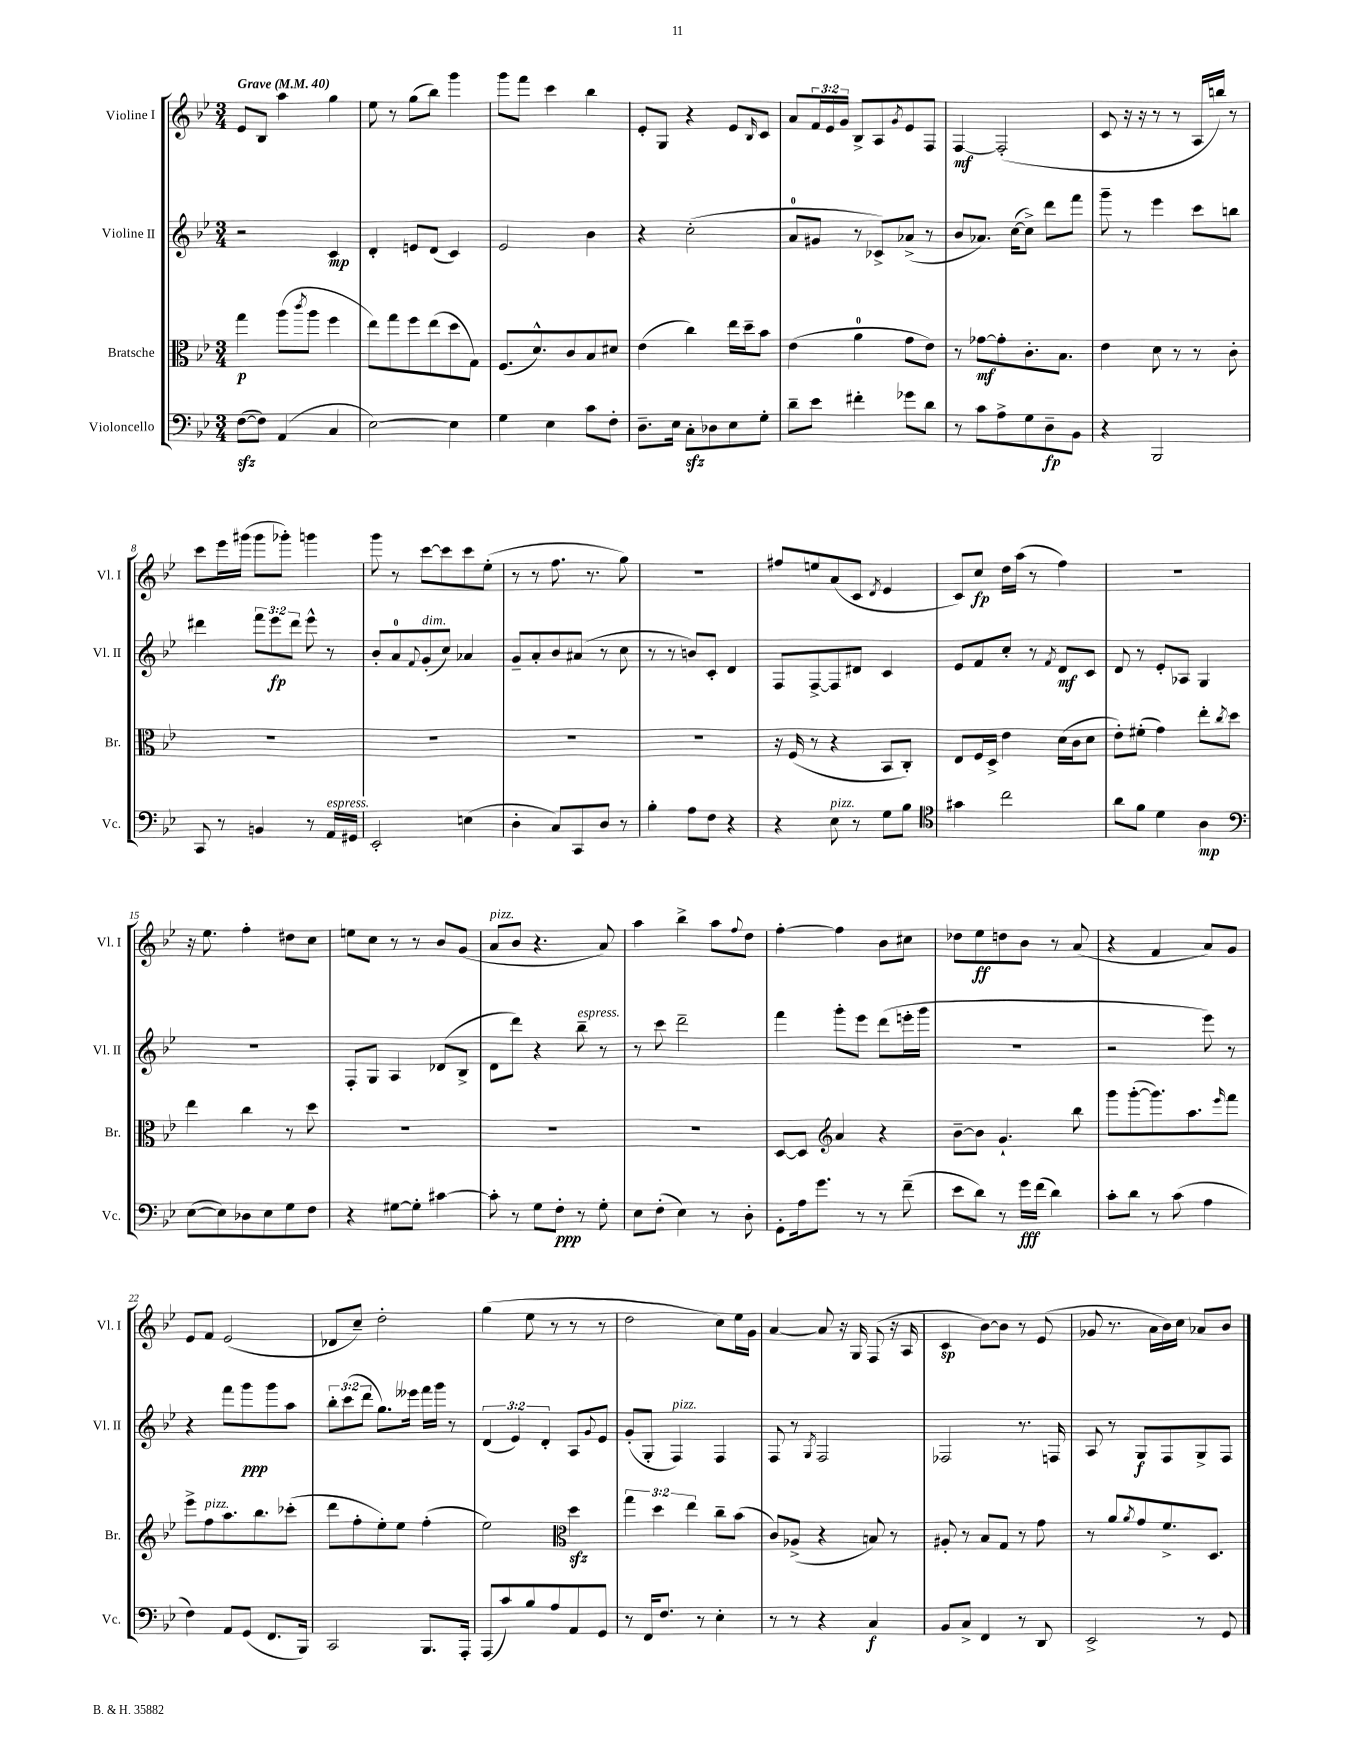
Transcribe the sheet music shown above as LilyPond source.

<<
\new StaffGroup <<
\new Staff = "s0" \with { instrumentName = "Violine I" shortInstrumentName = "Vl. I" } {
    \clef treble \key bes \major \numericTimeSignature \time 3/4 \override Staff.TupletNumber.text = #tuplet-number::calc-fraction-text \tempo "Grave" 4 = 40
    ees'8 bes8 a''4 g''4 |
    ees''8 r8 g''8( bes''8) g'''4 |
    g'''8 f'''8 c'''4 bes''4 |
    ees'8-. g8 r4 ees'8 \grace { bes16 } c'8 |
    a'8 \tuplet 3/2 { f'16 ees'16 g'16 } bes8-> a8 \acciaccatura { g'8 } ees'8 f8 |
    f4~\mf f2-.( |
    c'8 r16 r16 r8 r8 a16 b''16) r8 |
    c'''8 ees'''16 gis'''16( gis'''8 ges'''8-.) g'''4 |
    g'''8 r8 c'''8~ c'''8 c'''8 ees''8-.( |
    r8 r8 f''8. r8. g''8) |
    R2. |
    fis''8 e''8 a'8( c'8 \acciaccatura { d'8 } ees'4 |
    c'8) c''8\fp d''16 a''16( r8 f''4) |
    R2. |
    r16 ees''8. f''4-. dis''8 c''8 |
    e''8 c''8 r8 r8 bes'8 g'8( |
    a'8^\markup { \italic "pizz." } bes'8 r4. a'8) |
    a''4 bes''4-> a''8 \appoggiatura { f''8 } d''8 |
    f''4~-. f''4 bes'8 cis''8 |
    des''8 ees''8\ff d''8 bes'8 r8 a'8( |
    r4 f'4 a'8) g'8 |
    ees'8 f'8 ees'2( |
    des'8 c''8--) d''2-. |
    g''4( ees''8 r8 r8 r8 |
    d''2 c''8) ees''16 g'16 |
    a'4~ a'8 r16 g16 f8( r16 a16 |
    c'4\sp bes'8~) bes'8 r8 ees'8( |
    ges'8 r8. a'16 bes'16) c''16 aes'8 bes'8 \bar "|." |
}
\new Staff = "s1" \with { instrumentName = "Violine II" shortInstrumentName = "Vl. II" } {
    \clef treble \key bes \major \numericTimeSignature \time 3/4 \override Staff.TupletNumber.text = #tuplet-number::calc-fraction-text
    r2 c'4\mp |
    d'4-. e'8 d'8( c'4) |
    ees'2 bes'4 |
    r4 c''2-.( |
    a'8-0 gis'8 r8 ces'8->) aes'8->( r8 |
    bes'8 aes'8.) c''16~( c''8->) d'''8 f'''8 |
    g'''8-- r8 ees'''4 c'''8 b''8 |
    dis'''4 \tuplet 3/2 { f'''8 ees'''8\fp dis'''8 } ees'''8-^ r8 |
    bes'8-. a'8-0 \appoggiatura { f'8 } g'8-.^\markup { \italic "dim." }( c''8) aes'4 |
    g'8-- a'8-. bes'8 ais'8( r8 c''8 |
    r8 r8 b'8) c'8-. d'4 |
    f8 f8~-> f8 dis'8 c'4 |
    ees'8 f'8 c''8-. r8 \acciaccatura { f'8 } d'8\mf c'8 |
    d'8 r8 ees'8-. aes8 g4 |
    R2. |
    f8-. g8 a4 des'8( bes8-> |
    d'8 d'''8) r4 bes''8--^\markup { \italic "espress." } r8 |
    r8 c'''8 d'''2-- |
    f'''4 g'''8-. ees'''8 d'''8( e'''16-. g'''16 |
    R2. |
    r2 ees'''8) r8 |
    r4 f'''8 g'''8\ppp g'''8 a''8 |
    \tuplet 3/2 { bes''8-. c'''8( d'''8 } g''8.) eeses'''16 f'''16 g'''16 r8 |
    \tuplet 3/2 { d'4( ees'4) d'4-. } a8 \appoggiatura { g'8 } ees'8 |
    g'8-.( g8-. f4^\markup { \italic "pizz." }) f4 |
    f8 r8 \acciaccatura { g8 } f2 |
    fes2 r8. f16 |
    a8 r8 g8\f f8 g8-> f8 \bar "|." |
}
\new Staff = "s2" \with { instrumentName = "Bratsche" shortInstrumentName = "Br." } {
    \clef alto \key bes \major \numericTimeSignature \time 3/4 \override Staff.TupletNumber.text = #tuplet-number::calc-fraction-text
    g''4\p a''8( \acciaccatura { c'''8 } a''8 f''4 |
    ees''8) g''8 f''8 ees''8( d''8 g8) |
    f8.( d'8.-^) c'8 bes8 dis'8 |
    ees'4( c''4) ees''16 d''16-- bes'8 |
    ees'4( a'4-0 g'8 ees'8) |
    r8 ges'8~\mf ges'8-. c'8.-. bes8. |
    ees'4 d'8 r8 r8 c'8-. |
    R2. |
    R2. |
    R2. |
    R2. |
    r16 f16( r8 r4 bes,8 c8-.) |
    ees8 f16 d16-> ees'4 d'16( c'16 d'8 |
    ees'8-.) fis'8-.( g'4) ees''8-. \acciaccatura { c''8 } d''8 |
    ees''4 c''4 r8 d''8 |
    R2. |
    R2. |
    R2. |
    d8~ d8 \clef treble a'4 r4 |
    bes'8~-- bes'8 g'4.-! bes''8 |
    g'''8 g'''8~-.( g'''8.) a''8. \grace { ees'''16 } f'''8 |
    ees'''8-> f''8^\markup { \italic "pizz." } a''8. bes''8. ces'''8-.( |
    d'''8 f''8-. ees''8-.) ees''8 f''4-.( |
    ees''2) \clef alto d''4\sfz |
    \tuplet 3/2 { g''4 d''4 ees''4 } c''8-- bes'8( |
    c'8) aes8->( r4 b8) r8 |
    ais8-. r8 bes8 g8 r8 g'8 |
    r8 a'8 \acciaccatura { a'8 } g'8 f'8.-> d8. \bar "|." |
}
\new Staff = "s3" \with { instrumentName = "Violoncello" shortInstrumentName = "Vc." } {
    \clef bass \key bes \major \numericTimeSignature \time 3/4
    f8~\sfz( f8) a,4( c4 |
    ees2~) ees4 |
    g4 ees4 c'8 f8-. |
    d8.-- ees16 c8-.\sfz des8 ees8 g8-. |
    d'8-- ees'8 fis'4-. ges'8 d'8 |
    r8 c'8 a8-> g8 d8--\fp bes,8 |
    r4 bes,,2 |
    c,8 r8 b,4 r8 a,16^\markup { \italic "espress." } gis,16 |
    ees,2-. e4( |
    d4-. c8) c,8 d8 r8 |
    bes4-. a8 f8 r4 |
    r4 ees8^\markup { \italic "pizz." } r8 g8 bes8 |
    \clef tenor gis'4 c''2 |
    a'8 f'8 d'4 a4\mp |
    \clef bass ees8~( ees8) des8 ees8 g8 f8 |
    r4 gis8~ gis8-. cis'4~ |
    cis'8-. r8 g8 f8-.\ppp r8 g8-. |
    ees8 f8-.( ees4) r8 d8-. |
    g,8-. a16 g'8. r8 r8 f'8--( |
    ees'8 d'8) r8 g'16\fff f'16( d'4) |
    c'8-. d'8 r8 c'8( a4 |
    f4) a,8 g,8( f,8. bes,,16) |
    c,2 bes,,8. a,,16-. |
    a,,8( c'8) bes8 a8 a,8 g,8 |
    r8 f,16 f8. r8 ees4-. |
    r8 r8 r4 c4\f |
    bes,8 c8-> f,4 r8 d,8 |
    ees,2-> r8 g,8 \bar "|." |
}
>>
>>
